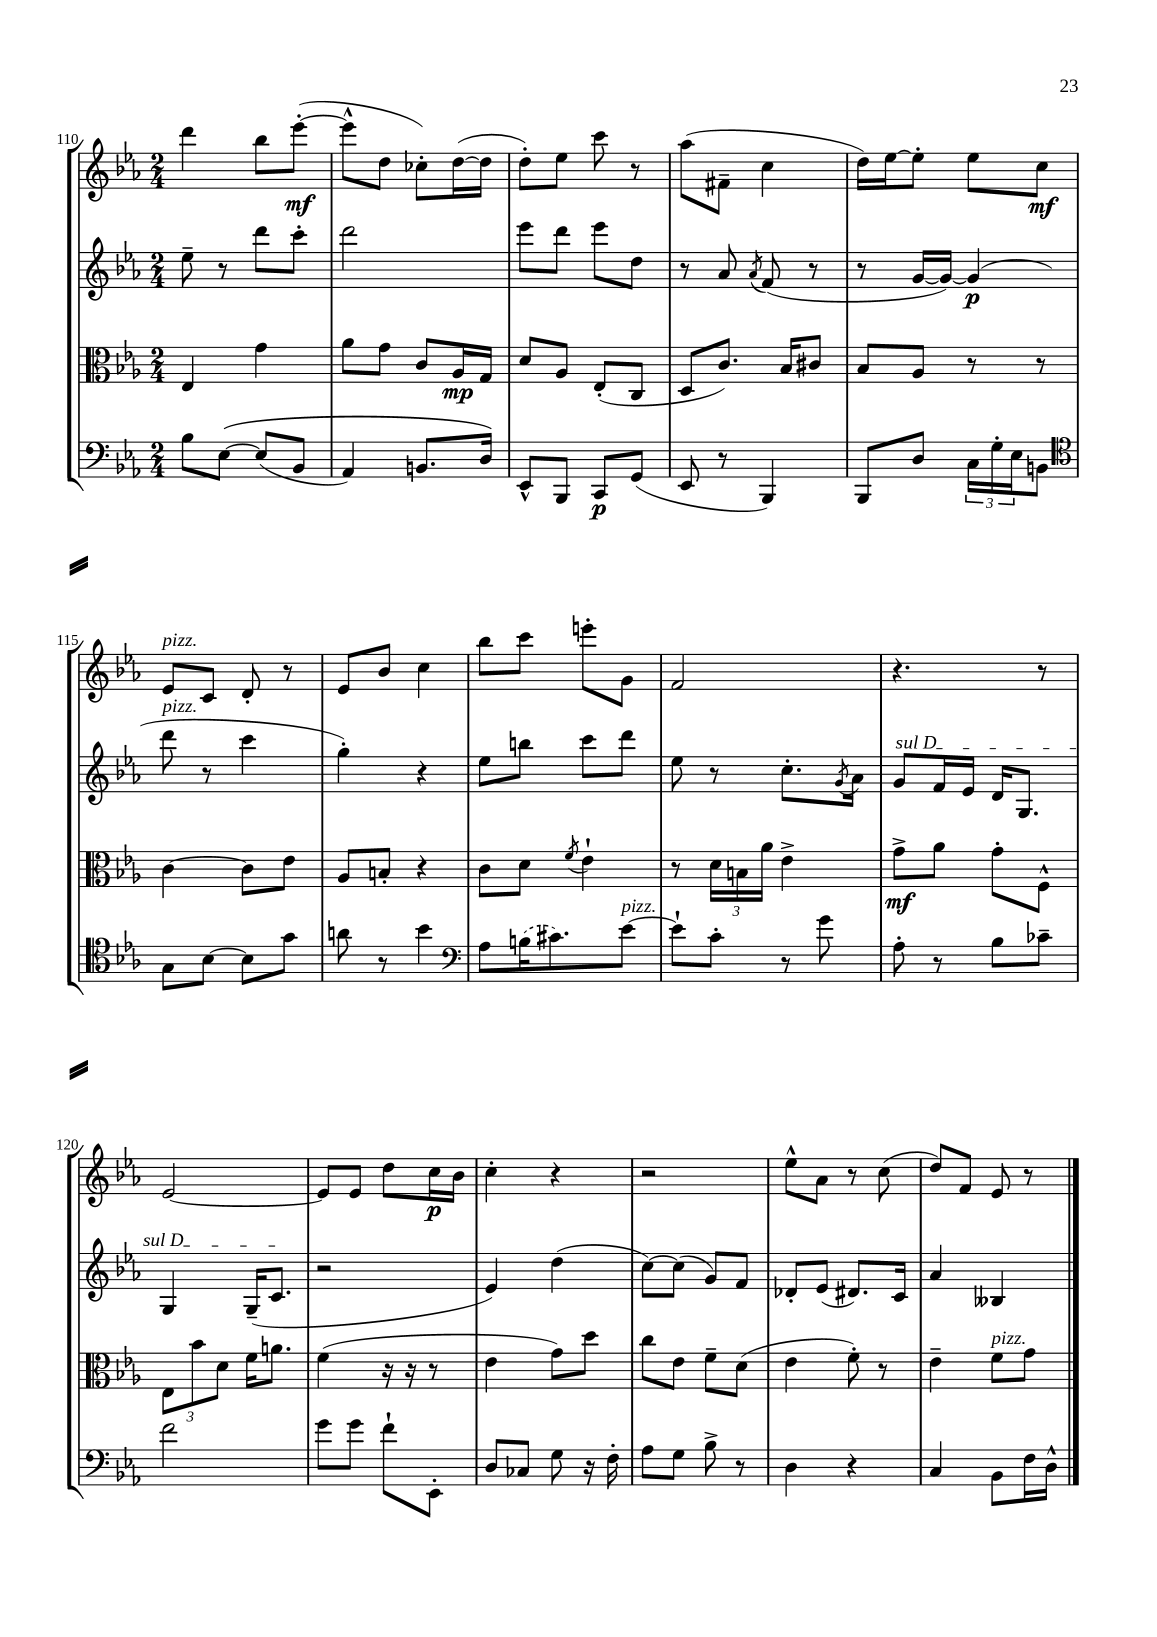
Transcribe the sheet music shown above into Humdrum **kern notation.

**kern	**dynam	**kern	**dynam	**kern	**dynam	**kern	**dynam
*part4	*part4	*part3	*part3	*part2	*part2	*part1	*part1
*staff4	*staff4	*staff3	*staff3	*staff2	*staff2	*staff1	*staff1
*clefF4	*	*clefC3	*	*clefG2	*	*clefG2	*
*k[b-e-a-]	*	*k[b-e-a-]	*	*k[b-e-a-]	*	*k[b-e-a-]	*
*M2/4	*	*M2/4	*	*M2/4	*	*M2/4	*
=110	=110	=110	=110	=110	=110	=110	=110
8B-\L	.	4E-/	.	8ee-~\	.	4ddd\	.
([8E-\J	.	.	.	8r	.	.	.
(8E-/L]	.	4g\	.	8ddd\L	.	8bb-\L	.
8BB-/J	.	.	.	8ccc'\J	.	([8eee-'\J	mf
=111	=111	=111	=111	=111	=111	=111	=111
4AA-/)	.	8a-\L	.	2ddd\	.	8eee-^^\L]	.
.	.	8g\J	.	.	.	8dd\J	.
8.BBn/L	.	8c/L	.	.	.	8cc-X'\L)	.
.	.	16A-/L	mp	.	.	([16dd\L	.
16D/Jk)	.	16G/JJ	.	.	.	16dd\JJ]	.
=112	=112	=112	=112	=112	=112	=112	=112
8EE-^^/L	.	8d/L	.	8eee-\L	.	8dd'\L)	.
8BBB-/J	.	8A-/J	.	8ddd\J	.	8ee-\J	.
8CC/L	p	(8E-'/L	.	8eee-\L	.	8ccc\	.
(8GG/J	.	8C/J	.	8dd\J	.	8r	.
=113	=113	=113	=113	=113	=113	=113	=113
8EE-/	.	8D/L	.	8r	.	(8aa-\L	.
8r	.	8.c/J)	.	8a-/	.	8f#X~\J	.
.	.	.	.	8qa-/	.	.	.
4BBB-/)	.	.	.	(8f/	.	4cc\	.
.	.	16B-/KL	.	.	.	.	.
.	.	8c#X/J	.	8r	.	.	.
=114	=114	=114	=114	=114	=114	=114	=114
8BBB-/L	.	8B-/L	.	8r	.	16dd\LL)	.
.	.	.	.	.	.	[16ee-\J	.
8D/J	.	8A-/J	.	[16g/LL	.	8ee-'\J]	.
.	.	.	.	16g/JJ_)	.	.	.
24C\LL	.	8r	.	(4g/]	p	8ee-\L	.
24G'\	.	.	.	.	.	.	.
24E-\J	.	.	.	.	.	.	.
8BBn\J	.	8r	.	.	.	8cc\J	mf
!!LO:LB:g=z
=115	=115	=115	=115	=115	=115	=115	=115
*clefC4	*	*	*	*	*	*	*
!	!	!	!	!	!	!LO:TX:a:i:t=pizz.	!
!	!	!	!	!LO:TX:a:i:t=pizz.	!	!	!
8G\L	.	[4c\	.	8ddd\	.	8e-/L	.
[8B-\J	.	.	.	8r	.	8c/J	.
8B-\L]	.	8c\L]	.	4ccc\	.	8d'/	.
8g\J	.	8e-\J	.	.	.	8r	.
=116	=116	=116	=116	=116	=116	=116	=116
8an\	.	8A-/L	.	4gg'\)	.	8e-/L	.
8r	.	8Bn'/J	.	.	.	8b-/J	.
4b-\	.	4r	.	4r	.	4cc\	.
=117	=117	=117	=117	=117	=117	=117	=117
*clefF4	*	*	*	*	*	*	*
8A-\L	.	8c\L	.	8ee-\L	.	8bb-\L	.
(16Bn\K	.	8d\J	.	8bbn\J	.	8ccc\J	.
8.c#X\)	.	.	.	.	.	.	.
.	.	8qf/	.	.	.	.	.
.	.	4e-`\	.	8ccc\L	.	8eeen'\L	.
!LO:TX:a:i:t=pizz.	!	!	!	!	!	!	!
[8e-\J	.	.	.	8ddd\J	.	8g\J	.
=118	=118	=118	=118	=118	=118	=118	=118
8e-`\L]	.	8r	.	8ee-\	.	2f/	.
8c'\J	.	24d\LL	.	8r	.	.	.
.	.	24Bn\	.	.	.	.	.
.	.	24a-\JJ	.	.	.	.	.
8r	.	4e-^\	.	8.cc'\L	.	.	.
8g\	.	.	.	.	.	.	.
.	.	.	.	8qg/	.	.	.
.	.	.	.	16a-\Jk	.	.	.
=119	=119	=119	=119	=119	=119	=119	=119
!	!	!	!	!LO:TX:a:i:t=sul D	!	!	!
8A-'\	.	8g^\L	mf	8g/L	.	4.r	.
8r	.	8a-\J	.	16f/L	.	.	.
.	.	.	.	16e-/JJ	.	.	.
8B-\L	.	8g'\L	.	16d/KL	.	.	.
.	.	.	.	8.G/J	.	.	.
8c-X~\J	.	8F^^\J	.	.	.	8r	.
!!LO:LB:g=z
=120	=120	=120	=120	=120	=120	=120	=120
2f\	.	12E-\L	.	4G/	.	[2e-/	.
.	.	12b-\	.	.	.	.	.
.	.	12d\J	.	.	.	.	.
.	.	16f\KL	.	(16G~/KL	.	.	.
.	.	8.an\J	.	8.c/J	.	.	.
=121	=121	=121	=121	=121	=121	=121	=121
8g\L	.	(4f\	.	2r	.	8e-/L]	.
8g\J	.	.	.	.	.	8e-/J	.
8f`\L	.	16r	.	.	.	8dd\L	.
.	.	16r	.	.	.	.	.
8EE-'\J	.	8r	.	.	.	16cc\L	p
.	.	.	.	.	.	16b-\JJ	.
=122	=122	=122	=122	=122	=122	=122	=122
8D/L	.	4e-\	.	4e-/)	.	4cc'\	.
8C-X/J	.	.	.	.	.	.	.
8G\	.	8g\L)	.	(4dd\	.	4r	.
16r	.	8dd\J	.	.	.	.	.
16F'\	.	.	.	.	.	.	.
=123	=123	=123	=123	=123	=123	=123	=123
8A-\L	.	8cc\L	.	[8cc\L)	.	2r	.
8G\J	.	8e-\J	.	(8cc\J]	.	.	.
8B-^\	.	8f~\L	.	8g/L)	.	.	.
8r	.	(8d\J	.	8f/J	.	.	.
=124	=124	=124	=124	=124	=124	=124	=124
4D\	.	4e-\	.	8d-X'/L	.	8ee-^^\L	.
.	.	.	.	(8e-/J	.	8a-\J	.
4r	.	8f'\)	.	8.d#X/L)	.	8r	.
.	.	8r	.	.	.	(8cc\	.
.	.	.	.	16c/Jk	.	.	.
=125	=125	=125	=125	=125	=125	=125	=125
4C/	.	4e-~\	.	4a-/	.	8dd/L)	.
.	.	.	.	.	.	8f/J	.
!	!	!LO:TX:a:i:t=pizz.	!	!	!	!	!
8BB-\L	.	8f\L	.	4B--X/	.	8e-/	.
16F\L	.	8g\J	.	.	.	8r	.
16D^^\JJ	.	.	.	.	.	.	.
==	==	==	==	==	==	==	==
*-	*-	*-	*-	*-	*-	*-	*-
